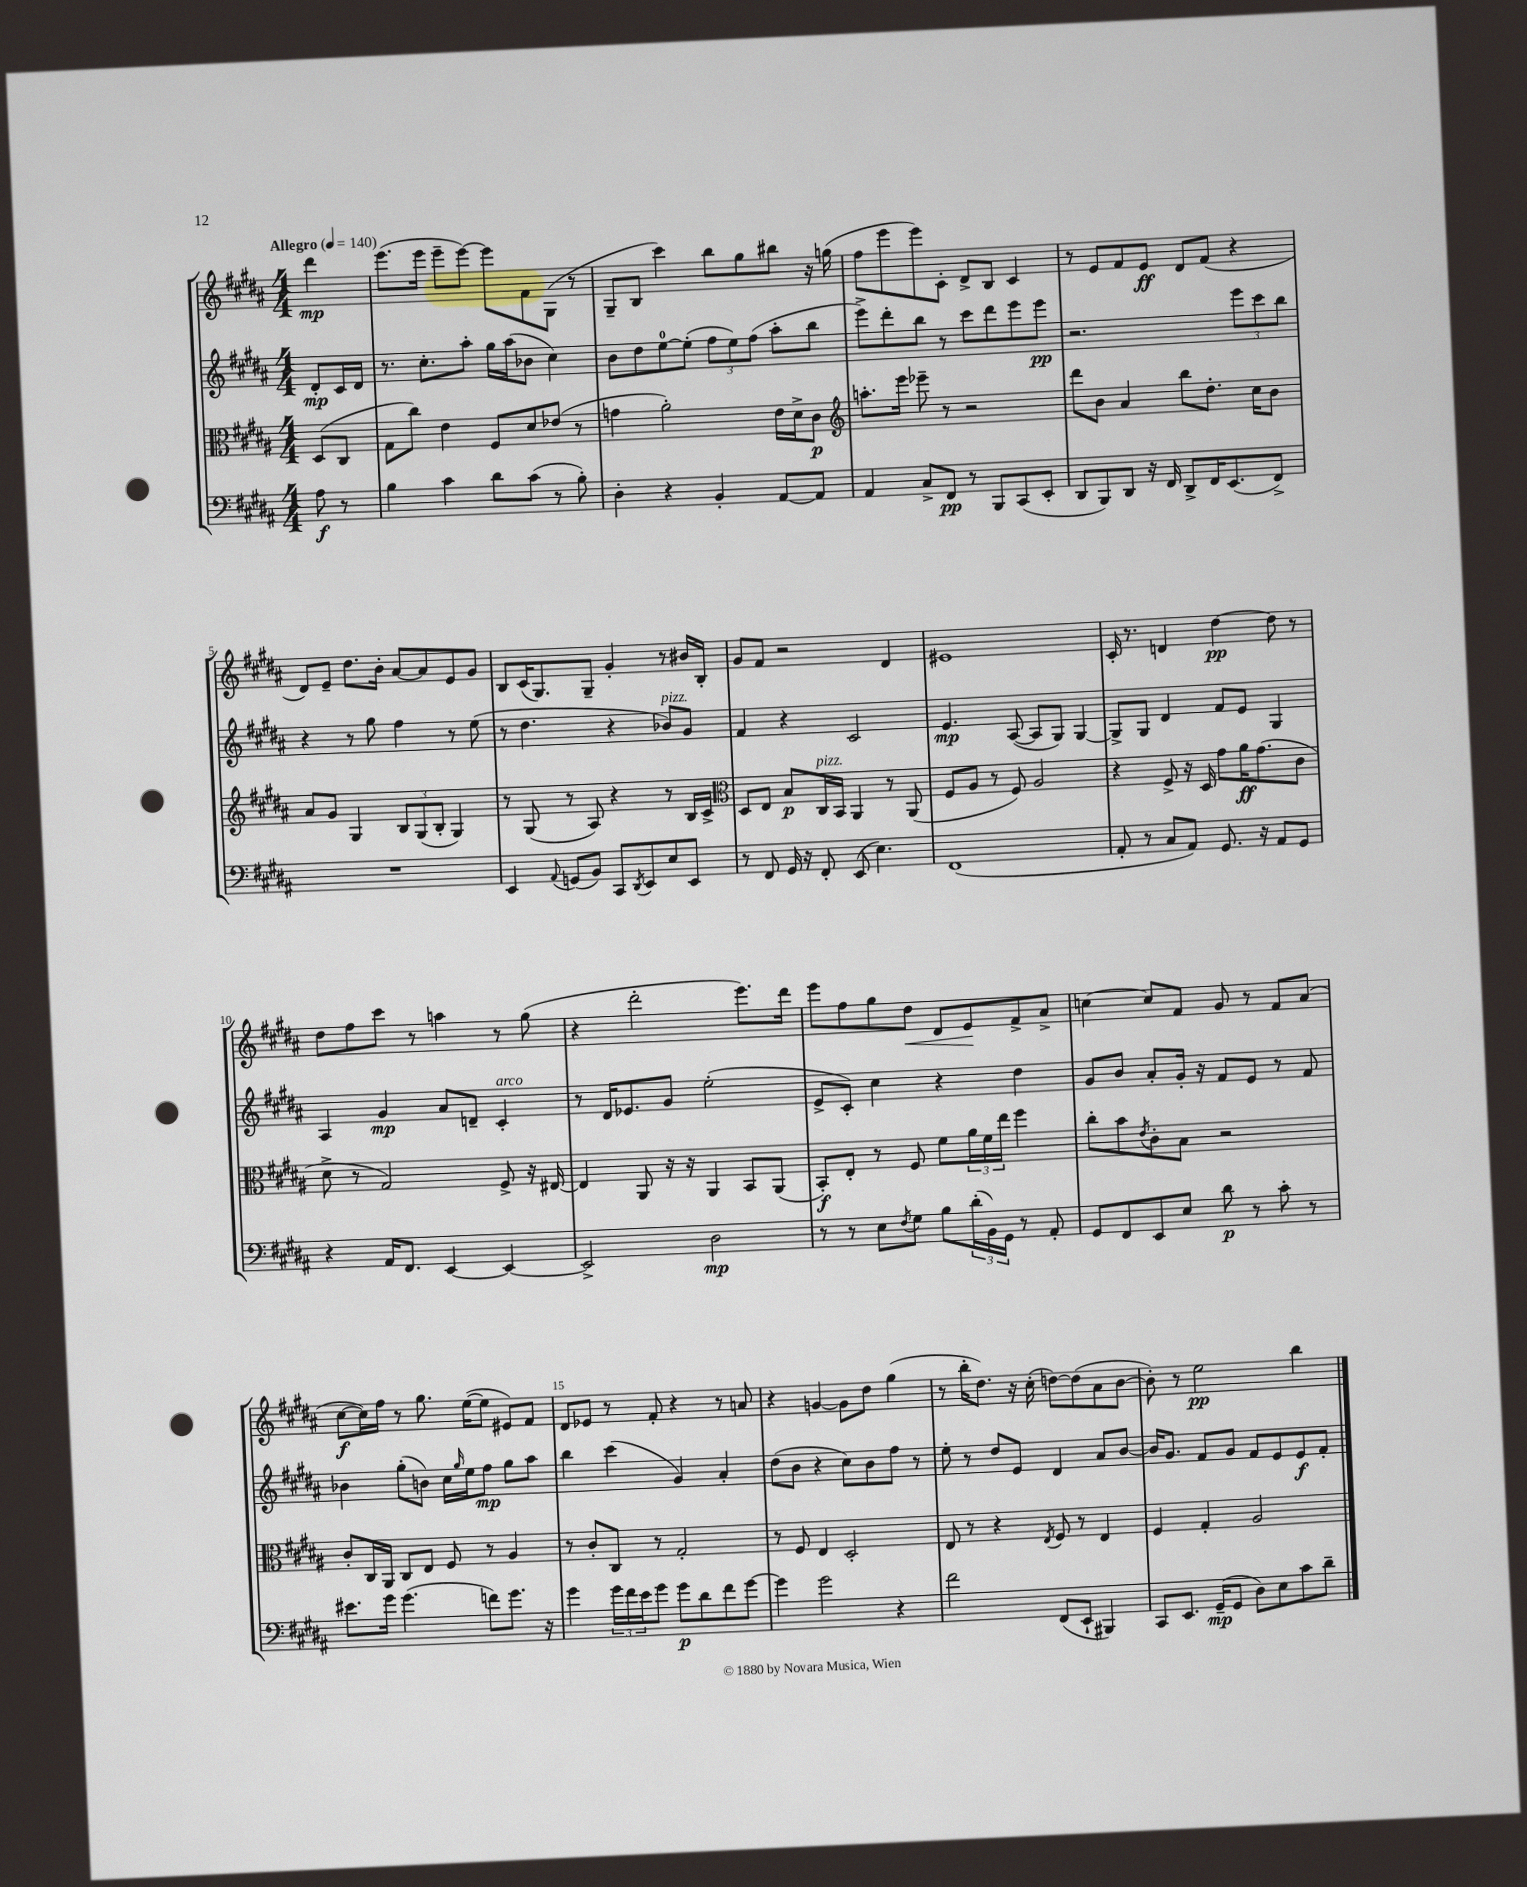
<<
\new StaffGroup <<
\new Staff = "s0" {
    \clef treble \key b \major \numericTimeSignature \time 4/4 \partial 4 \tempo "Allegro" 4 = 140
    dis'''4\mp |
    e'''8.( e'''16 e'''8-- e'''8~) e'''8 fis'8 gis8( r8 |
    gis8-- b8 cis'''4) b''8 gis''8 bis''8 r16 g''16( |
    fis''8 e'''8 e'''8) cis'8-. dis'8-> b8 cis'4 |
    r8 e'8 fis'8 e'8\ff dis'8 fis'8( r4 |
    dis'8) e'8-- dis''8. b'16-. ais'8~ ais'8 e'8 gis'8 |
    b8 cis'16( gis8.) gis8-- gis'4-. r8 bis'16 b16-. |
    gis'8 fis'8 r2 dis'4 |
    eis'1 |
    cis'16-. r8. d'4 dis''4~\pp dis''8 r8 |
    dis''8 fis''8 cis'''8 r8 a''4 r8 gis''8( |
    r4 dis'''2-. e'''8.) dis'''16 |
    e'''8 fis''8 gis''8 dis''8\< dis'8 e'8\! fis'8-> ais'8-> |
    c''4~ c''8 fis'8 gis'8 r8 fis'8 ais'8( |
    cis''8~\f cis''16) fis''16 r8 gis''8. e''16~( e''8 eis'8) fis'8 |
    dis'8 ees'8 r8 fis'8-. r4 r8 a'8 |
    r4 g'4~ g'8 dis''8 gis''4( |
    r8 b''16-. dis''8.) r16 cis''16-.( d''8~) d''8( ais'8 b'8~ |
    b'8-.) r8 e''2\pp b''4 \bar "|." |
}
\new Staff = "s1" {
    \clef treble \key b \major \numericTimeSignature \time 4/4 \partial 4
    dis'8-.\mp cis'16 dis'16 |
    r8. cis''8.-. ais''8-. gis''16 ais''16( bes'8 cis''4) |
    b'8 dis''8 e''8-0~ e''8-.( \tuplet 3/2 { fis''8 e''8) fis''8( } ais''8-. b''8 |
    e'''8->) dis'''8-. b''8 r8 cis'''8 dis'''8 e'''8 e'''8\pp |
    r2. \tuplet 3/2 { e'''8 cis'''8 b''8 } |
    r4 r8 gis''8 fis''4 r8 e''8( |
    r8 dis''4. r4 bes'8^\markup { \italic "pizz." }) gis'8 |
    fis'4 r4 cis'2 |
    e'4.\mp ais8~( ais8 gis8) gis4~ |
    gis8-> gis8 dis'4 fis'8 e'8 gis4 |
    ais4 gis'4\mp ais'8 d'8-- cis'4-.^\markup { \italic "arco" } |
    r8 dis'16 ees'8. gis'8 e''2-.( |
    e'8-> cis'8-.) cis''4 r4 dis''4 |
    gis'8 b'8 ais'8-. gis'16-. r16 fis'8 e'8 r8 fis'8 |
    bes'4 gis''8-.( b'8) cis''16 \grace { gis''16 } e''16 fis''8\mp gis''8 ais''8 |
    b''4 cis'''4( gis'4) ais'4-. |
    dis''8( b'8 r4 cis''8) b'8 fis''8 r8 |
    e''8-. r8 dis''8 e'8 dis'4 ais'8 b'8~ |
    b'16 gis'8. fis'8 gis'8 fis'8 e'8 e'8\f fis'8-. \bar "|." |
}
\new Staff = "s2" {
    \clef alto \key b \major \numericTimeSignature \time 4/4 \partial 4
    dis8( cis8 |
    gis8 cis''8) e'4 fis8 dis'8 ees'8( r8 |
    g'4 ais'2-.) e'16 dis'16-> cis'8\p |
    \clef treble a''8.-. e'''16 ees'''8-- r8 r2 |
    dis'''8 b'8 ais'4 b''8 dis''8.-. cis''16 b'8 |
    ais'8 gis'8 gis4 \tuplet 3/2 { b8 gis8( b8-. } gis4) |
    r8 gis8( r8 ais8) r4 r8 b16 cis'16-> |
    \clef alto dis8 e8 b8\p cis16^\markup { \italic "pizz." } b,16 ais,4 r8 ais,8( |
    fis8 ais8 r8 fis8) ais2 |
    r4 fis8-> r16 dis16 gis'8 ais'16\ff gis'8.( cis'8 |
    dis'8-> r8 gis2) fis8-> r16 eis16~ |
    eis4 ais,8 r16 r16 ais,4 b,8 ais,8( |
    b,8-.\f) e8-. r8 fis8 fis'8 \tuplet 3/2 { ais'16 fis'16 e''16 } fis''4 |
    cis''8-. b'8 \acciaccatura { e'8 } cis'8-. b8 r2 |
    cis'8-. cis16 ais,16 cis8 e8 fis8 r8 ais4 |
    r8 cis'8-. cis8 r8 gis2-. |
    r8 fis8 e4 dis2-. |
    e8 r8 r4 \acciaccatura { e8 } fis8 r8 e4 |
    fis4 gis4-. ais2 \bar "|." |
}
\new Staff = "s3" {
    \clef bass \key b \major \numericTimeSignature \time 4/4 \partial 4
    ais8\f r8 |
    b4 cis'4 dis'8 cis'8( r8 b8-.) |
    dis4-. r4 b,4-. ais,8~ ais,8 |
    ais,4 cis8-> fis,8\pp r8 b,,8 cis,8( e,8-. |
    dis,8 b,,8) dis,8 r16 fis,16 dis,8-> fis,16 e,8.( fis,8->) |
    R1 |
    e,4 \appoggiatura { ais,8 } g,8( b,8) cis,8 \acciaccatura { dis,8 } e,8 e8 e,8 |
    r8 fis,8 gis,16 r16 fis,8-. e,8( e4.) |
    fis,1( |
    ais,8-. r8 cis8 ais,8) gis,8. r16 ais,8 gis,8 |
    r4 ais,16 fis,8. e,4~ e,4~ |
    e,2-> dis2\mp |
    r8 r8 e8 \acciaccatura { fis8 } gis8 b8 \tuplet 3/2 { dis'16-.( b,16) gis,16 } r8 ais,8-. |
    gis,8 fis,8 e,8 e8 dis'8\p r8 cis'8-. r8 |
    eis'8. gis'16 gis'4.( f'8) gis'8. r16 |
    gis'4 \tuplet 3/2 { gis'16 fis'16 e'16 } gis'8 gis'8\p dis'8 fis'8 gis'8~ |
    gis'4 gis'2 r4 |
    fis'2 fis,8( e,8-! bis,,4) |
    cis,8 e,8. gis,16--\mp( gis,8 dis8) e8 cis'8 dis'8-- \bar "|." |
}
>>
>>
\layout { \context { \Score \override BarNumber.break-visibility = ##(#f #t #t) barNumberVisibility = #(every-nth-bar-number-visible 5) } }
